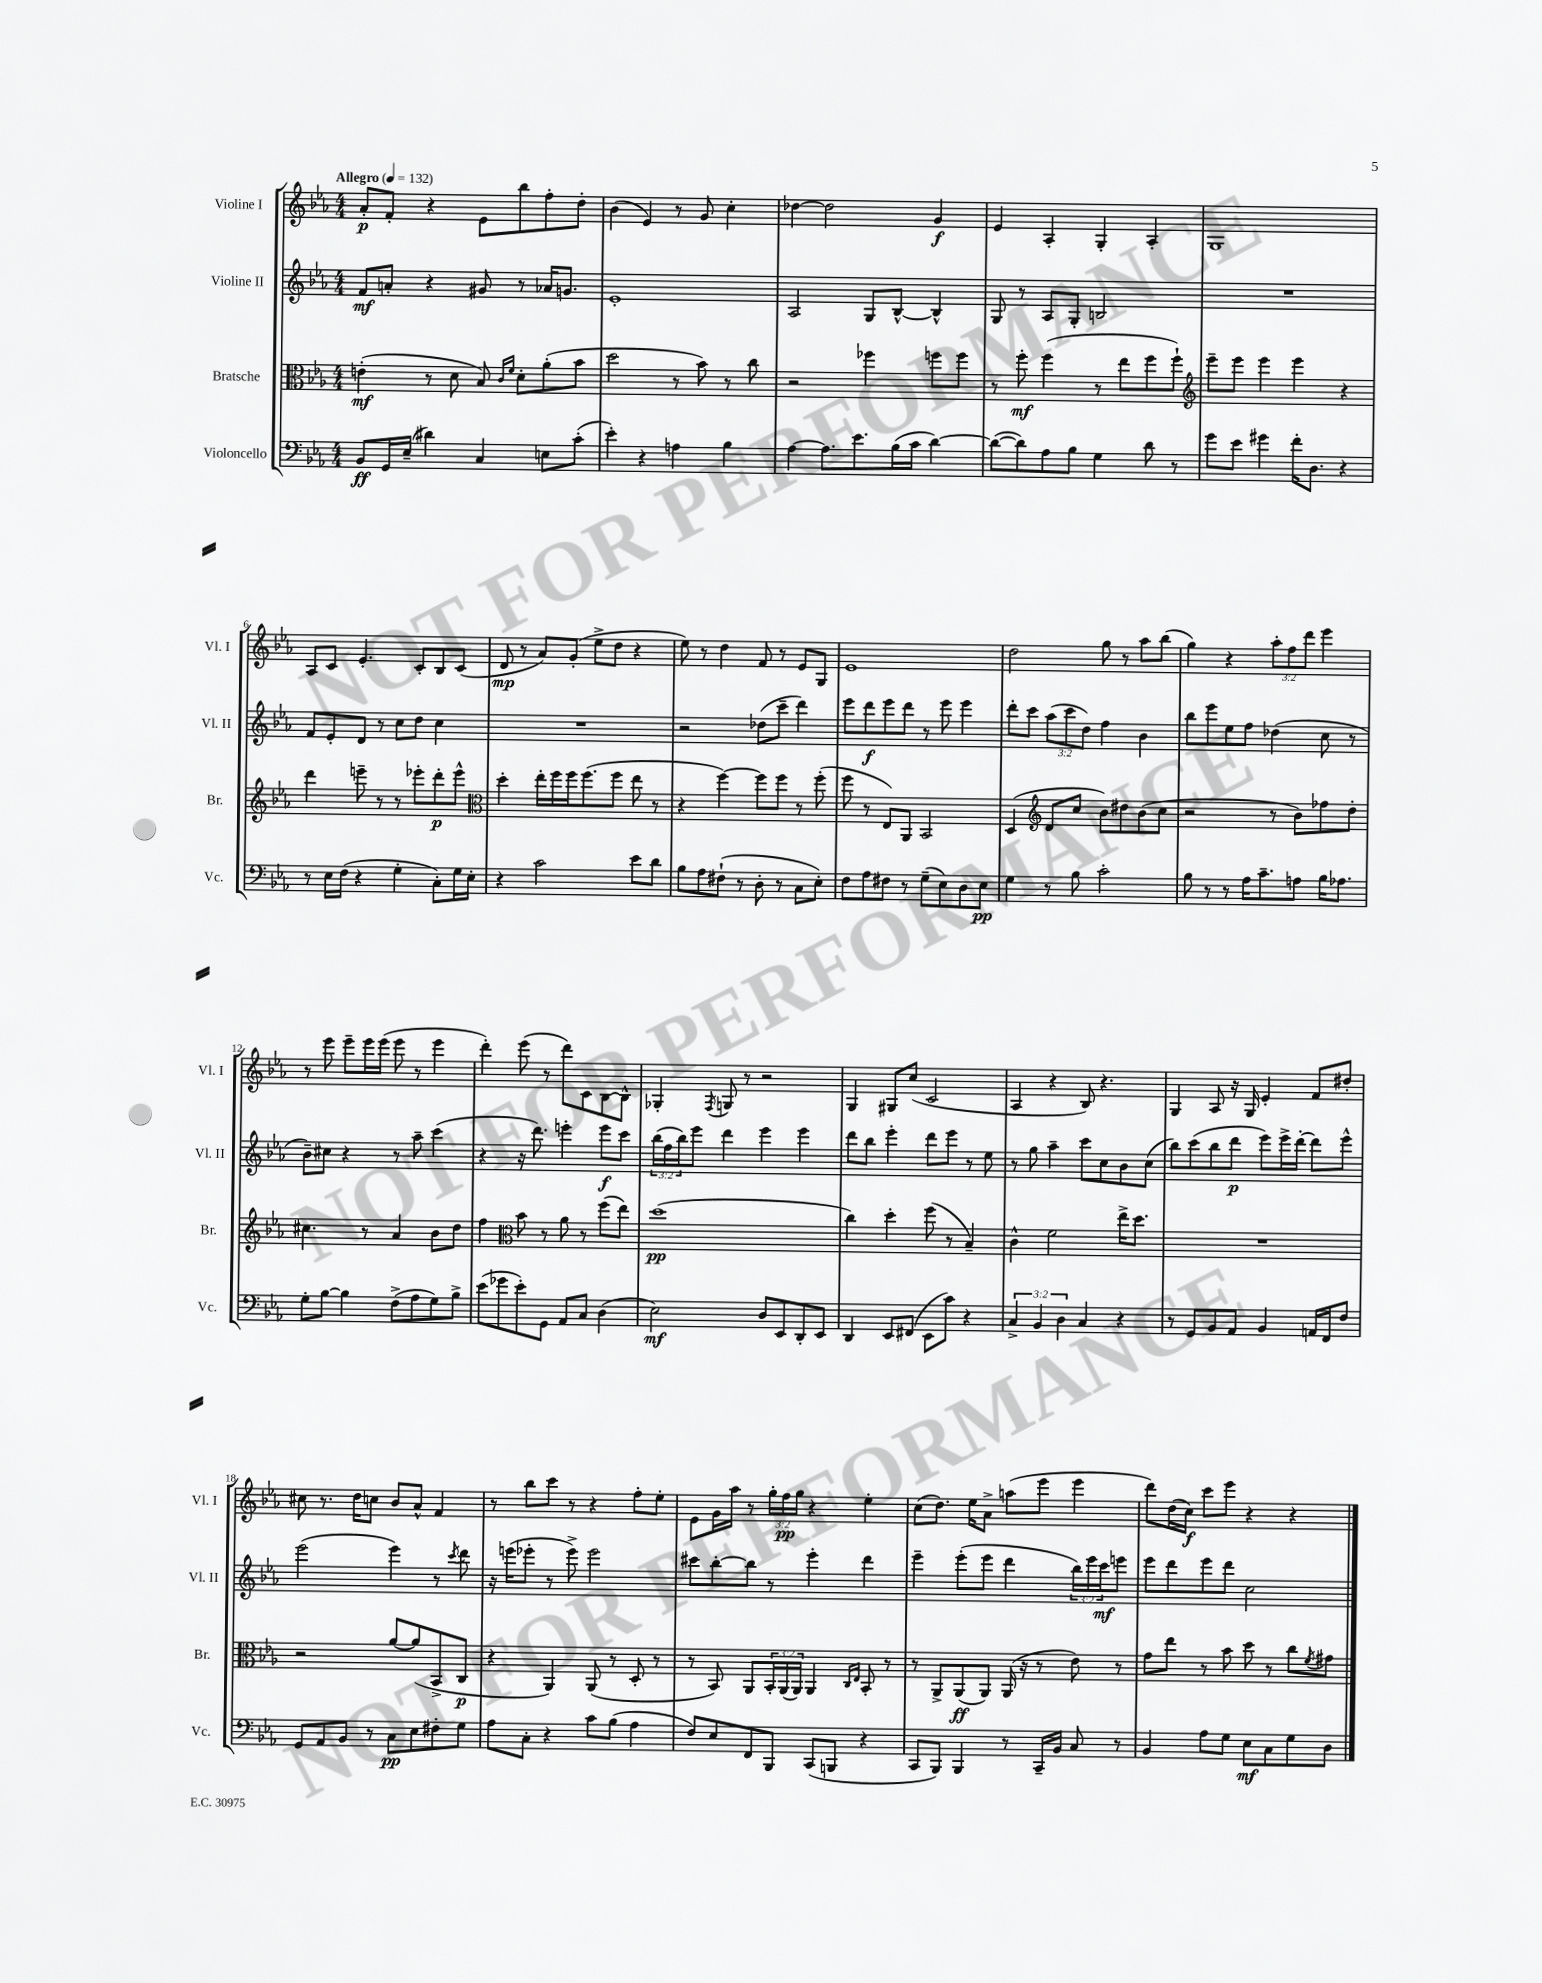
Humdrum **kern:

**kern	**dynam	**kern	**dynam	**kern	**dynam	**kern	**dynam
*part4	*part4	*part3	*part3	*part2	*part2	*part1	*part1
*staff4	*staff4	*staff3	*staff3	*staff2	*staff2	*staff1	*staff1
*I"Violoncello	*	*I"Bratsche	*	*I"Violine II	*	*I"Violine I	*
*I'Vc.	*	*I'Br.	*	*I'Vl. II	*	*I'Vl. I	*
*clefF4	*	*clefC3	*	*clefG2	*	*clefG2	*
*k[b-e-a-]	*	*k[b-e-a-]	*	*k[b-e-a-]	*	*k[b-e-a-]	*
*M4/4	*	*M4/4	*	*M4/4	*	*M4/4	*
*MM132	*	*MM132	*	*MM132	*	*MM132	*
=1	=1	=1	=1	=1	=1	=1	=1
!	!	!	!	!	!	!LO:TX:a:B:t=Allegro	!
8BB-/L	ff	(4en'\	mf	8f/L	mf	8a-'/L	p
16GG/L	.	.	.	8an'/J	.	8f'/J	.
(16E-~/JJ	.	.	.	.	.	.	.
4d#X\)	.	8r	.	4r	.	4r	.
.	.	8d\	.	.	.	.	.
4C/	.	8B-/)	.	8g#X/	.	8e-\L	.
.	.	16qqc/LL	.	.	.	.	.
.	.	16qqf/JJ	.	.	.	.	.
.	.	8d'\L	.	8r	.	8bb-\	.
8En\L	.	(8a-'\	.	16a-X/KL	.	8ff'\	.
.	.	.	.	8.gn/J	.	.	.
(8c'\J	.	8b-\J	.	.	.	8dd'\J	.
=2	=2	=2	=2	=2	=2	=2	=2
4e-'\)	.	2dd\	.	1e-'	.	(4b-\	.
4r	.	.	.	.	.	4e-/)	.
4An\	.	8r	.	.	.	8r	.
.	.	8b-\)	.	.	.	8g/	.
4B-\	.	8r	.	.	.	4cc'\	.
.	.	8cc\	.	.	.	.	.
=3	=3	=3	=3	=3	=3	=3	=3
[4A-\	.	2r	.	2A-/	.	[4dd-X\	.
8.A-\L]	.	.	.	.	.	2dd-\]	.
8.e-\	.	.	.	.	.	.	.
.	.	4ff-X\	.	8G/L	.	.	.
(16B-\L	.	.	.	[8B-^^/J	.	.	.
16c\JJ	.	.	.	.	.	.	.
[4d\)	.	8ffn\L	.	4B-^^/]	.	4g/	f
.	.	8ff\J	.	.	.	.	.
=4	=4	=4	=4	=4	=4	=4	=4
(8d\L_	.	8r	.	8G/	.	4e-/	.
8d\])	.	8ff'\	mf	8r	.	.	.
8A-\	.	(4ff\	.	8A-/L	.	4A-'/	.
8B-\J	.	.	.	8G'/J	.	.	.
4G\	.	8r	.	2Bn/	.	4G'/	.
.	.	8ee-\L	.	.	.	.	.
8d\	.	8ff\	.	.	.	4A-'/	.
8r	.	8ff`\J)	.	.	.	.	.
=5	=5	=5	=5	=5	=5	=5	=5
*	*	*clefG2	*	*	*	*	*
8g\L	.	8eee-~\L	.	1r	.	1G	.
8e-\J	.	8eee-\J	.	.	.	.	.
4g#X\	.	4eee-\	.	.	.	.	.
16f'\KL	.	4eee-\	.	.	.	.	.
8.D\J	.	.	.	.	.	.	.
4r	.	4r	.	.	.	.	.
!!LO:LB:g=z
=6	=6	=6	=6	=6	=6	=6	=6
8r	.	4ddd\	.	8f/L	.	8A-/L	.
16E-\LL	.	.	.	8e-'/	.	8c/J	.
(16F\JJ	.	.	.	.	.	.	.
4r	.	8eeen~\	.	8d/J	.	4.e-'/	.
.	.	8r	.	8r	.	.	.
4G'\	.	8r	.	8cc\L	.	.	.
.	.	8eee-X'\L	.	8dd\J	.	8c'/L	.
8C'\L)	.	8ddd'\	p	4cc\	.	8B-/	.
16G\L	.	8eee-^^\J	.	.	.	(8c/J	.
16E-'\JJ	.	.	.	.	.	.	.
=7	=7	=7	=7	=7	=7	=7	=7
*	*	*clefC3	*	*	*	*	*
4r	.	4dd'\	.	1r	.	8d/	mp
.	.	.	.	.	.	8r	.
2c\	.	16ee-'\LL	.	.	.	8a-/L)	.
.	.	16ff\	.	.	.	.	.
.	.	16ff\J	.	.	.	(8g'/J	.
.	.	(8.ff\	.	.	.	.	.
.	.	.	.	.	.	8ee-^\L	.
.	.	8ff\J	.	.	.	8dd\J	.
8e-\L	.	8ee-\	.	.	.	4r	.
8d\J	.	8r	.	.	.	.	.
=8	=8	=8	=8	=8	=8	=8	=8
8B-\L	.	4r	.	2r	.	8ee-\)	.
8A-\	.	.	.	.	.	8r	.
(8F#X`\J	.	[4ff\)	.	.	.	4dd\	.
8r	.	.	.	.	.	.	.
8D'\	.	8ff\L]	.	(8dd-X\L	.	8f/	.
8r	.	8ff\J	.	8ccc~\J	.	8r	.
8C\L	.	8r	.	4ddd\)	.	8e-/L	.
8E-'\J)	.	(8ff'\	.	.	.	8G/J	.
=9	=9	=9	=9	=9	=9	=9	=9
8F\L	.	8ff\	.	8eee-\L	.	1e-	.
8A-\	.	8r	.	8ddd\	f	.	.
8F#X\J	.	8E-/L)	.	8eee-\	.	.	.
8r	.	8AA-/J	.	8ddd\J	.	.	.
(8G~\L	.	2BB-/	.	8r	.	.	.
8E-\)	.	.	.	8eee-\	.	.	.
8D\	.	.	.	4eee-\	.	.	.
8E-\J	pp	.	.	.	.	.	.
=10	=10	=10	=10	=10	=10	=10	=10
4G\	.	(4D/	.	8ddd'\L	.	2dd\	.
.	.	.	.	8ccc\J	.	.	.
*	*	*clefG2	*	*	*	*	*
8r	.	8d/L	.	(12aa-\L	.	.	.
.	.	.	.	12ccc\	.	.	.
8B-\	.	8cc/J	.	.	.	.	.
.	.	.	.	12dd\J)	.	.	.
2c'\	.	8b-\L)	.	4ff\	.	8gg\	.
.	.	8dd#X\	.	.	.	8r	.
.	.	(8b-\	.	4b-\	.	8aa-\L	.
.	.	8cc\J	.	.	.	(8bb-\J	.
=11	=11	=11	=11	=11	=11	=11	=11
8B-\	.	2r	.	8bb-\L	.	4gg\)	.
8r	.	.	.	8eee-\	.	.	.
8r	.	.	.	8ee-\	.	4r	.
16A-\KL	.	.	.	8ff\J	.	.	.
8.c~\	.	.	.	.	.	.	.
.	.	8r	.	(4dd-X\	.	12aa-'\L	.
.	.	.	.	.	.	12ff\	.
8An\J	.	8b-\L)	.	.	.	.	.
.	.	.	.	.	.	12ddd\J	.
16B-\KL	.	8ff-X\	.	8cc\	.	4eee-\	.
8.A-X\J	.	.	.	.	.	.	.
.	.	8dd'\J	.	8r	.	.	.
!!LO:LB:g=z
=12	=12	=12	=12	=12	=12	=12	=12
8G'\L	.	4.cc#X\	.	8b-~\L)	.	8r	.
[8B-\J	.	.	.	8cc#X\J	.	8eee-\	.
4B-\]	.	.	.	4r	.	8eee-~\L	.
.	.	8r	.	.	.	16eee-\L	.
.	.	.	.	.	.	(16eee-\JJ	.
(8F^\L	.	4a-/	.	8r	.	8eee-\	.
8A-\	.	.	.	8aa-~\	.	8r	.
8G\)	.	8b-\L	.	(4ccc\	.	4eee-\	.
8B-^\J	.	8dd\J	.	.	.	.	.
=13	=13	=13	=13	=13	=13	=13	=13
(8e-\L	.	4ff\	.	4r	.	4ddd'\)	.
8g-X\	.	.	.	.	.	.	.
*	*	*clefC3	*	*	*	*	*
8e-'\)	.	8b-\	.	16r	.	(8eee-\	.
.	.	.	.	8.ddd\)	.	.	.
8GG\J	.	8r	.	.	.	8r	.
8AA-/L	.	8a-\	.	4eeen'\	.	8ddd\L)	.
8C/J	.	8r	.	.	.	8c\	.
(4D\	.	(8ff\L	.	8eee\L	f	[8B-\	.
.	.	8ee-\J)	.	8ccc\J	.	8B-^^\J]	.
=14	=14	=14	=14	=14	=14	=14	=14
2E-\)	mf	(1dd	pp	(24bb-\LL	.	4G-X'/	.
.	.	.	.	24ff\	.	.	.
.	.	.	.	24bb-\J)	.	.	.
.	.	.	.	8eee-\J	.	.	.
.	.	.	.	.	.	8qF/	.
.	.	.	.	4ddd\	.	8Gn/	.
.	.	.	.	.	.	8r	.
8D/L	.	.	.	4eee-\	.	2r	.
8EE-/	.	.	.	.	.	.	.
8DD'/	.	.	.	4eee-\	.	.	.
8EE-/J	.	.	.	.	.	.	.
=15	=15	=15	=15	=15	=15	=15	=15
4DD/	.	4cc\)	.	8ddd\L	.	4G/	.
.	.	.	.	8bb-\J	.	.	.
8EE-/L	.	4dd'\	.	4eee-'\	.	8G#X/L	.
(8FF#X/J	.	.	.	.	.	(8cc/J	.
8EE-\L	.	(8ff\	.	8ddd\L	.	2c/	.
8c\J)	.	8r	.	8eee-\J	.	.	.
4r	.	4B-~/)	.	8r	.	.	.
.	.	.	.	8ee-\	.	.	.
=16	=16	=16	=16	=16	=16	=16	=16
6C^/	.	4c^^\	.	8r	.	4A-/	.
.	.	.	.	8gg\	.	.	.
6BB-/	.	.	.	.	.	.	.
.	.	2f\	.	4aa-~\	.	4r	.
6D\	.	.	.	.	.	.	.
4C/	.	.	.	8ccc\L	.	8B-/)	.
.	.	.	.	8cc\	.	4.r	.
4r	.	16ee-^\KL	.	8b-\	.	.	.
.	.	8.dd\J	.	.	.	.	.
.	.	.	.	(8cc\J	.	.	.
=17	=17	=17	=17	=17	=17	=17	=17
8r	.	1r	.	8bb-\L)	.	4G/	.
8GG/L	.	.	.	(8ccc\	.	.	.
8BB-/	.	.	.	8bb-\	.	8A-/	.
8AA-/J	.	.	.	8ddd\J	p	16r	.
.	.	.	.	.	.	16G/	.
4BB-/	.	.	.	8eee-\L)	.	4e-'/	.
.	.	.	.	16eee-^\L	.	.	.
.	.	.	.	[16ddd'\JJ	.	.	.
16AAn/LL	.	.	.	8ddd\L]	.	8f/L	.
16FF/J	.	.	.	.	.	.	.
8F/J	.	.	.	8eee-^^\J	.	8dd#X'/J	.
!!LO:LB:g=z
=18	=18	=18	=18	=18	=18	=18	=18
8GG/L	.	2r	.	(2eee-\	.	8cc#X\	.
8AA-/	.	.	.	.	.	8.r	.
8BB-/J	.	.	.	.	.	.	.
.	.	.	.	.	.	16dd\KL	.
8r	.	.	.	.	.	8ccn\J	.
8C\L	pp	[8a-/L	.	4eee-\)	.	8b-/L	.
8E-\	.	(8a-/]	.	.	.	8a-^^/J	.
8F#X'\	.	8BB-^/	.	8r	.	4f/	.
.	.	.	.	8qccc/	.	.	.
8G\J	.	8C/J	p	8ddd\	.	.	.
=19	=19	=19	=19	=19	=19	=19	=19
8A-\L	.	4r	.	16r	.	8r	.
.	.	.	.	(16eeen\KL	.	.	.
8C'\J	.	.	.	8eee-X'\J	.	8bb-\L	.
4r	.	4AA-/)	.	8r	.	8ccc\J	.
.	.	.	.	8eee-^\)	.	8r	.
8c\L	.	(8AA-/	.	2eee-\	.	4r	.
(8B-\J	.	8r	.	.	.	.	.
4A-\	.	8D'/	.	.	.	8ff'\L	.
.	.	8r	.	.	.	8ee-'\J	.
=20	=20	=20	=20	=20	=20	=20	=20
8F/L)	.	8r	.	8ccc#X\L	.	8e-\L	.
8E-/	.	8BB-/)	.	[8bb-'\	.	16g\L	.
.	.	.	.	.	.	16aa-\JJ	.
8FF/	.	8AA-/L	.	8bb-\J]	.	8r	.
8BBB-/J	.	24BB-'/L	.	8r	.	24gg'\LL	.
.	.	(24AA-/	.	.	.	24ff\	pp
.	.	24AA-/JJ)	.	.	.	24gg\JJ	.
(8CC/L	.	4AA-/	.	4eee-'\	.	4r	.
8BBBn/J	.	.	.	.	.	.	.
.	.	16qqC/LL	.	.	.	.	.
.	.	16qqE-/JJ	.	.	.	.	.
4r	.	8BB-'/	.	4ddd\	.	4ee-'\	.
.	.	8r	.	.	.	.	.
=21	=21	=21	=21	=21	=21	=21	=21
8CC/L	.	8r	.	4eee-~\	.	(8cc\L	.
8BBB-/J)	.	8AA-^/L	.	.	.	8.dd\J)	.
4BBB-/	.	(8AA-/	ff	(8eee-'\L	.	.	.
.	.	.	.	.	.	16ee-\KL	.
.	.	8AA-/J)	.	8eee-\J	.	8a-^\J	.
8r	.	(16AA-/	.	4ddd\	.	(8aan\L	.
.	.	16r	.	.	.	.	.
16CC~/LL	.	8r	.	.	.	8eee-\J	.
16BB-/JJ	.	.	.	.	.	.	.
8C/	.	8e-\)	.	24bb-\LL)	.	4eee-\	.
.	.	.	.	24eee-\	.	.	.
.	.	.	.	24ccc\J	mf	.	.
8r	.	8r	.	8eeen\J	.	.	.
=22	=22	=22	=22	=22	=22	=22	=22
4BB-/	.	8g\L	.	8eee-\L	.	8ddd\L)	.
.	.	8ee-\J	.	8ddd\	.	(16dd\L	.
.	.	.	.	.	.	16cc\JJ)	f
8A-\L	.	8r	.	8eee-\	.	8ccc\L	.
8G\J	.	8b-\	.	8ddd\J	.	8eee-\J	.
8E-\L	mf	8dd\	.	2cc\	.	4r	.
8C\	.	8r	.	.	.	.	.
8G\	.	8cc\L	.	.	.	4r	.
.	.	8qf/	.	.	.	.	.
8D\J	.	8g#X\J	.	.	.	.	.
==	==	==	==	==	==	==	==
*-	*-	*-	*-	*-	*-	*-	*-
